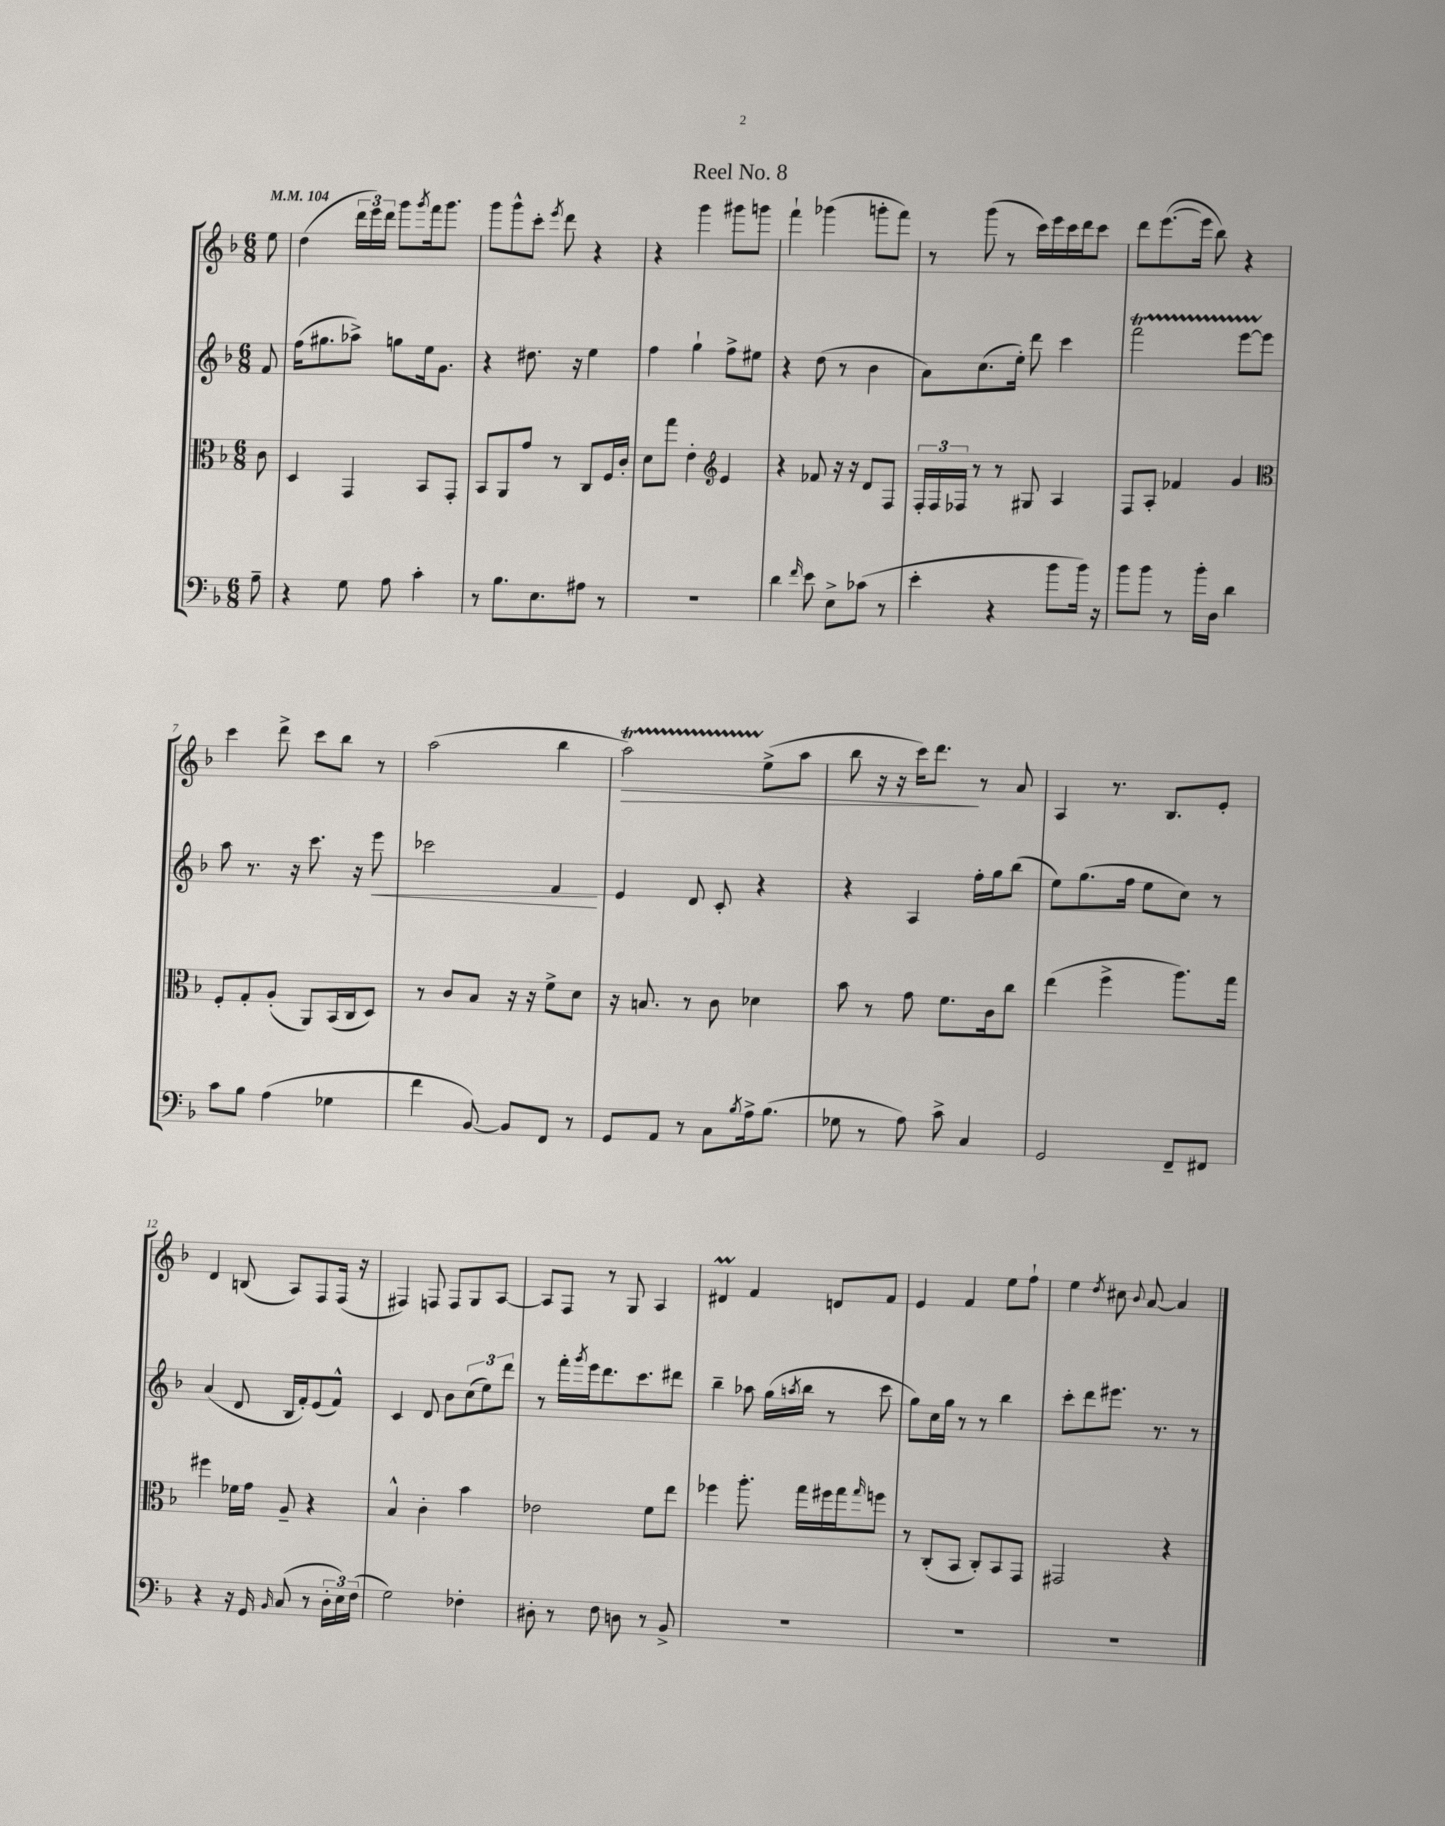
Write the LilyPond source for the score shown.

\header { title = "Reel No. 8" }
<<
\new StaffGroup <<
\new Staff = "s0" {
    \clef treble \key f \major \numericTimeSignature \time 6/8 \partial 8 \tempo 4 = 104
    e''8 |
    d''4( \tuplet 3/2 { d'''16 e'''16) d'''16 } g'''8 \acciaccatura { g'''8 } f'''16 g'''8. |
    g'''8 g'''8-^ c'''8-. \acciaccatura { e'''8 } d'''8 r4 |
    r4 g'''4 gis'''8 g'''8 |
    f'''4-! ges'''4( g'''8-. f'''8) |
    r8 g'''8( r8 c'''16) e'''16 c'''16 d'''16 c'''8 |
    d'''8 e'''8.~( e'''16 bes''8) r4 |
    c'''4 d'''8-> c'''8 bes''8 r8 |
    a''2( bes''4 |
    a''2\startTrillSpan\>) e''8->\stopTrillSpan( a''8 |
    bes''8 r16 r16 c'''16) d'''8.\! r8 a'8 |
    a4 r8. bes8. e'8-. |
    d'4 b8( a8) f8 f16( r16 |
    fis4) f8 f8 g8 a8~ |
    a8 f8 r8 g8 a4 |
    dis'4\prall f'4 d'8 f'8 |
    e'4 f'4 e''8 f''8-! |
    e''4 \acciaccatura { d''8 } cis''8 \appoggiatura { bes'8 } a'8~ a'4 \bar "|." |
}
\new Staff = "s1" {
    \clef treble \key f \major \numericTimeSignature \time 6/8 \partial 8
    f'8 |
    f''16( gis''8. aes''8->) g''8 e''16 g'8. |
    r4 dis''8. r16 e''4 |
    f''4 g''4-! f''8-> eis''8 |
    r4 d''8( r8 bes'4 |
    a'8) c''8.( e''16-.) d'''8 c'''4 |
    f'''2\startTrillSpan e'''8~ e'''8\stopTrillSpan |
    a''8 r8. r16 c'''8. r16 e'''8\< |
    ces'''2 f'4\! |
    e'4 d'8 c'8-. r4 |
    r4 a4 f''16-. g''16 bes''8( |
    e''8) g''8.( f''16 e''8 c''8) r8 |
    a'4( d'8 bes16 f'16-.) e'8( f'8-^) |
    c'4 d'8 bes'8 \tuplet 3/2 { c''8( e''8) d'''8 } |
    r8 f'''16-. \acciaccatura { g'''8 } e'''16 d'''8. c'''8. dis'''8 |
    bes''4-- aes''8 g''16( \acciaccatura { a''8 } bes''16 r8 c'''8 |
    g''8) c''16 g''16 r8 r8 bes''4 |
    c'''8-. d'''8 eis'''8. r8. r8 \bar "|." |
}
\new Staff = "s2" {
    \clef alto \key f \major \numericTimeSignature \time 6/8 \partial 8
    c'8 |
    d4 g,4 bes,8 g,8-. |
    bes,8 a,8 g'8 r8 c8 f16 c'16-. |
    d'8 g''8 e'4-. \clef treble e'4 |
    r4 fes'8 r16 r16 d'8 f8 |
    \tuplet 3/2 { f16-. f16 fes16 } r8 r8 gis8 a4 |
    f8 a8-. fes'4 g'4 |
    \clef alto f8-. g8-. a8-.( a,8) bes,16( c16 d8) |
    r8 c'8 bes8 r16 r16 f'8-> d'8 |
    r16 b8. r8 c'8 des'4 |
    bes'8 r8 g'8 f'8. c'16 c''8 |
    e''4( f''4-> a''8.) g''16 |
    fis''4 fes'16 g'16 a8-- r4 |
    bes4-^ c'4-. bes'4 |
    ees'2 f'8 e''8 |
    fes''4 a''8.-. g''16 fis''16 g''16 \grace { g''16 } f''8 |
    r8 c8-.( bes,8 c8-.) bes,8 g,8 |
    gis,2 r4 \bar "|." |
}
\new Staff = "s3" {
    \clef bass \key f \major \numericTimeSignature \time 6/8 \partial 8
    a8-- |
    r4 g8 a8 c'4-. |
    r8 bes8. e8. ais8 r8 |
    R2. |
    d'4 \grace { f'16 } e'8 e8-> ces'8( r8 |
    e'4-. r4 bes'8 bes'16) r16 |
    bes'8 bes'8 r8 bes'16-. d16 d'4 |
    c'8 bes8 a4( ges4 |
    f'4 bes,8~) bes,8 f,8 r8 |
    g,8 a,8 r8 c8 \acciaccatura { bes8 } a16-> bes8.( |
    ges8 r8 a8) c'8-> c4 |
    g,2 f,8-- fis,8 |
    r4 r16 g,16 \grace { bes,16 } c8( r8 \tuplet 3/2 { d16-. e16) f16( } |
    g2) fes4-. |
    dis8-. r8 f8 d8 r8 bes,8-> |
    R2. |
    R2. |
    R2. \bar "|." |
}
>>
>>
